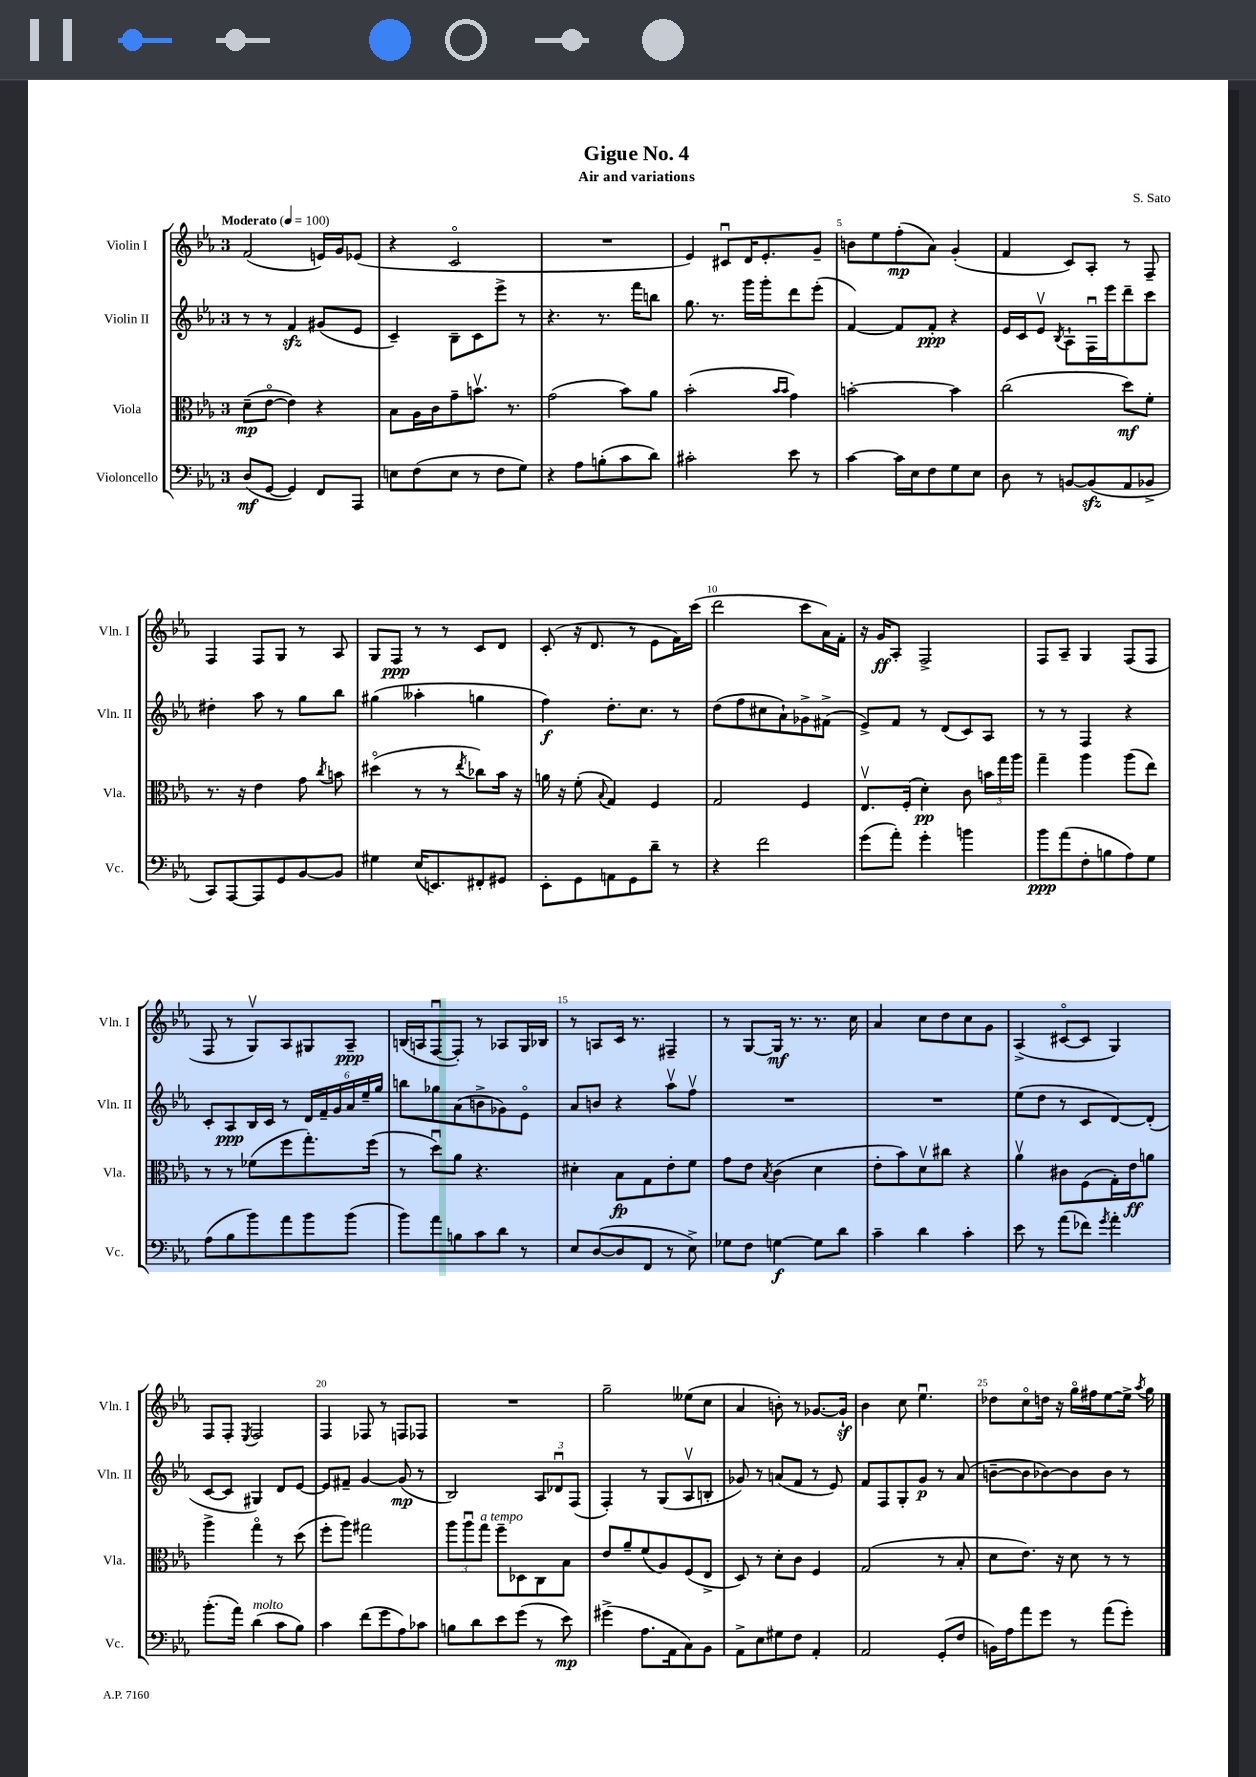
\header { title = "Gigue No. 4" composer = "S. Sato" subtitle = "Air and variations" }
<<
\new StaffGroup <<
\new Staff = "s0" \with { instrumentName = "Violin I" shortInstrumentName = "Vln. I" } {
    \clef treble \key ees \major \once \override Staff.TimeSignature.style = #'single-digit \time 3/4 \tempo "Moderato" 4 = 100
    \autoBeamOff f'2( e'16[) g'16 ees'8]( |
    r4 c'2\flageolet |
    R2. |
    ees'4) cis'8[\downbow d'16 ees'8.-. g'8]-- |
    b'8[ ees''8 f''8-.\mp( aes'8]) g'4-.( |
    f'4 c'8[) aes8]-. r8 f8-- |
    f4 f8[ g8] r8 aes8 |
    g8[ f8]\ppp r8 r8 c'8[ d'8] |
    c'8-.( r16 d'8. r8 ees'8[ f'16) c'''16]( |
    d'''2 c'''8[ aes'16) f'16]-. |
    r16 g'16[\ff aes8]-. f2-> |
    f8[ aes8]-- g4 f8[( f8] |
    f8 r8 g8[\upbow) aes8 gis8 aes8]--\ppp |
    b16[( a16 f8~\downbow f8]-.) r8 aes8[ g16 bes16] |
    r8 a8[ c'16] r8. fis4-- |
    r8 g8[~ g16]\mf r8. r8. c''16 |
    aes'4 c''8[ d''8 c''8 g'8] |
    aes4->( cis'8[~\flageolet cis'8] g4) |
    f8[ f8]-. \acciaccatura { ees8 } f2 |
    f4 fes8 r8 f8[ fes8] |
    R2. |
    g''2-- eeses''8[( c''8] |
    aes'4 b'8-.) r8 ges'8.[~ ges'16]-!\sf |
    bes'4 c''8 ees''4.\downbow |
    des''8[ c''8\flageolet d''16] r16 g''16[\flageolet fis''16 ees''8~ ees''16]-> \acciaccatura { aes''8 } g''16 \bar "|." |
}
\new Staff = "s1" \with { instrumentName = "Violin II" shortInstrumentName = "Vln. II" } {
    \clef treble \key ees \major \once \override Staff.TimeSignature.style = #'single-digit \time 3/4
    \autoBeamOff r8 r8 f'4\sfz gis'8[( ees'8] |
    c'4--) bes8[-- c'8 ees'''8]-> r8 |
    r4. r8. f'''16[ b''8] |
    g''8. r8. g'''16[ g'''16-. d'''8 ees'''8]-.( |
    f'4~) f'8[ f'8]-.\ppp r4 |
    ees'16[ c'16 ees'8]\upbow \acciaccatura { bes8 } aes8[-! f16\downbow ees'''16 d'''8-- c'''8] |
    dis''4-. aes''8 r8 g''8[ bes''8] |
    gis''4( aeses''4-. g''4 |
    f''4\f) d''8.[-. c''8.] r8 |
    d''8[( f''8 cis''8 aes'8-!) ges'8-> fis'8]->( |
    ees'8[->) f'8] r8 d'8[( c'8) aes8] |
    r8 r8 f4 r4 |
    c'8[-. aes8\ppp bes16 c'16] r8 \tuplet 6/4 { d'16[ f'16-- g'16 aes'16 ees''16-- g''16] } |
    b''8[ ges''8 aes'8( b'8-> ges'8) ees'8]\flageolet |
    aes'8[ b'8] r4 aes''8[\upbow f''8]\upbow |
    R2. |
    R2. |
    ees''8[( d''8] r8 c'8[ d'8~) d'8]-.( |
    c'8[~ c'8] gis4) d'8[ ees'8]~ |
    ees'8[ fis'8]-- g'4~ g'8\mp( r8 |
    bes2) \tuplet 3/2 { aes8[ des'8\downbow f8]( } |
    f4-.) r8 g8[( aes8\upbow b8]-. |
    ges'8) r8 a'8[( f'8] r8 ees'8) |
    f'8[ f8 g8-. g'8]\p r8 aes'8( |
    b'8[~-- b'8 bes'8~) bes'8 bes'8] r8 \bar "|." |
}
\new Staff = "s2" \with { instrumentName = "Viola" shortInstrumentName = "Vla." } {
    \clef alto \key ees \major \once \override Staff.TimeSignature.style = #'single-digit \time 3/4
    \autoBeamOff d'8[--\mp( ees'8]~\flageolet ees'4) r4 |
    bes8[ aes16 c'16 g'8-- b'8.]\upbow r8. |
    g'2( bes'8[) aes'8] |
    bes'2-.( \grace { bes'16[ bes'16] } g'4) |
    b'2~-. b'4 |
    c''2( d''8[\mf) f'8]-. |
    r8. r16 ees'4 g'8 \acciaccatura { c''8 } b'8 |
    dis''4\flageolet( r8 r8 \acciaccatura { ees''8 } ces''8[) bes'16] r16 |
    a'16 r16 f'8-.( \appoggiatura { bes8 } g4) f4 |
    g2 f4 |
    ees8.[\upbow f16]-.( d'4-.\pp) c'8 \tuplet 3/2 { b'16[ g''16 aes''16] } |
    g''4-- aes''4 aes''8[( ees''8]) |
    r8 r8 fes'8[( f''8 g''8.-.) f''16]( |
    r8 d''8[\downbow) aes'8] r4. |
    dis'4-. bes8[\fp g8 ees'8-. f'8] |
    g'8[ ees'8] \acciaccatura { bes8 } c'4( d'4 |
    ees'8[-. bes'8) d'8\upbow cis''8] r4 |
    aes'4\upbow cis'8[ f8( g16-.) ees'16\ff a'8] |
    aes''4-> g''4\flageolet r8 d''8( |
    f''8[-. aes''8]) gis''2 |
    \tuplet 3/2 { aes''8[ aes''8\downbow g''8]^\markup { \italic "a tempo" } } f''8[-- des8 c8 bes8] |
    ees'8[ aes'8-- f'8( aes8) f8( ees8]-> |
    d8) r8 d'8[-. c'8] f4 |
    g2( r8 bes8-. |
    d'8[ ees'8.]) r16 d'8 r8 r8 \bar "|." |
}
\new Staff = "s3" \with { instrumentName = "Violoncello" shortInstrumentName = "Vc." } {
    \clef bass \key ees \major \once \override Staff.TimeSignature.style = #'single-digit \time 3/4
    \autoBeamOff d8[\mf( g,8]~ g,4) f,8[ aes,,8] |
    e8[ f8( e8] r8 f8[ g8]) |
    r4 aes8[ b8-.( c'8 d'8]) |
    cis'2-. ees'8 r8 |
    c'4~ c'16[ ees16 f8 g8 ees8] |
    d8 r8 b,8[~ b,8\sfz( aes,8 bes,8]-> |
    c,8[) aes,,8~ aes,,8 g,8 bes,8~ bes,8] |
    gis4 ees16[( e,8.) fis,8-. gis,8] |
    ees,8[-. g,8 a,8 g,8 d'8]-- r8 |
    r4 f'2 |
    g'8[( aes'8]-.) g'4-. b'4 |
    bes'8[\ppp aes'8( f8-. b8 aes8) g8] |
    aes8[( bes8 bes'8) aes'8 bes'8 bes'8]( |
    bes'8[) aes'8 b8 c'8 d'8] r8 |
    ees8[ d8~( d8 f,8] r8 ees8->) |
    ges8[ f8] g4~\f g8[ d'8] |
    c'4-- d'4 c'4-. |
    ees'8 r8 aes'8[( fes'8]) \acciaccatura { g'8 } aes'4-. |
    bes'8.[-.( aes'16]) d'4^\markup { \italic "molto" }( c'8[ bes8]) |
    c'4 f'8[( g'8 aes8) ces'8] |
    b8[ d'8 ees'8 g'8]( r8 ees'8\mp) |
    gis'4->( aes8.[ aes,16 c8) bes,8] |
    aes,8[-> ees8 gis8 f8] aes,4-. |
    aes,2 g,8[-.( f8] |
    b,16[) aes16 aes'8 g'8] r8 aes'8[( g'8]-.) \bar "|." |
}
>>
>>
\layout { \context { \Score \override BarNumber.break-visibility = ##(#f #t #t) barNumberVisibility = #(every-nth-bar-number-visible 5) } }
